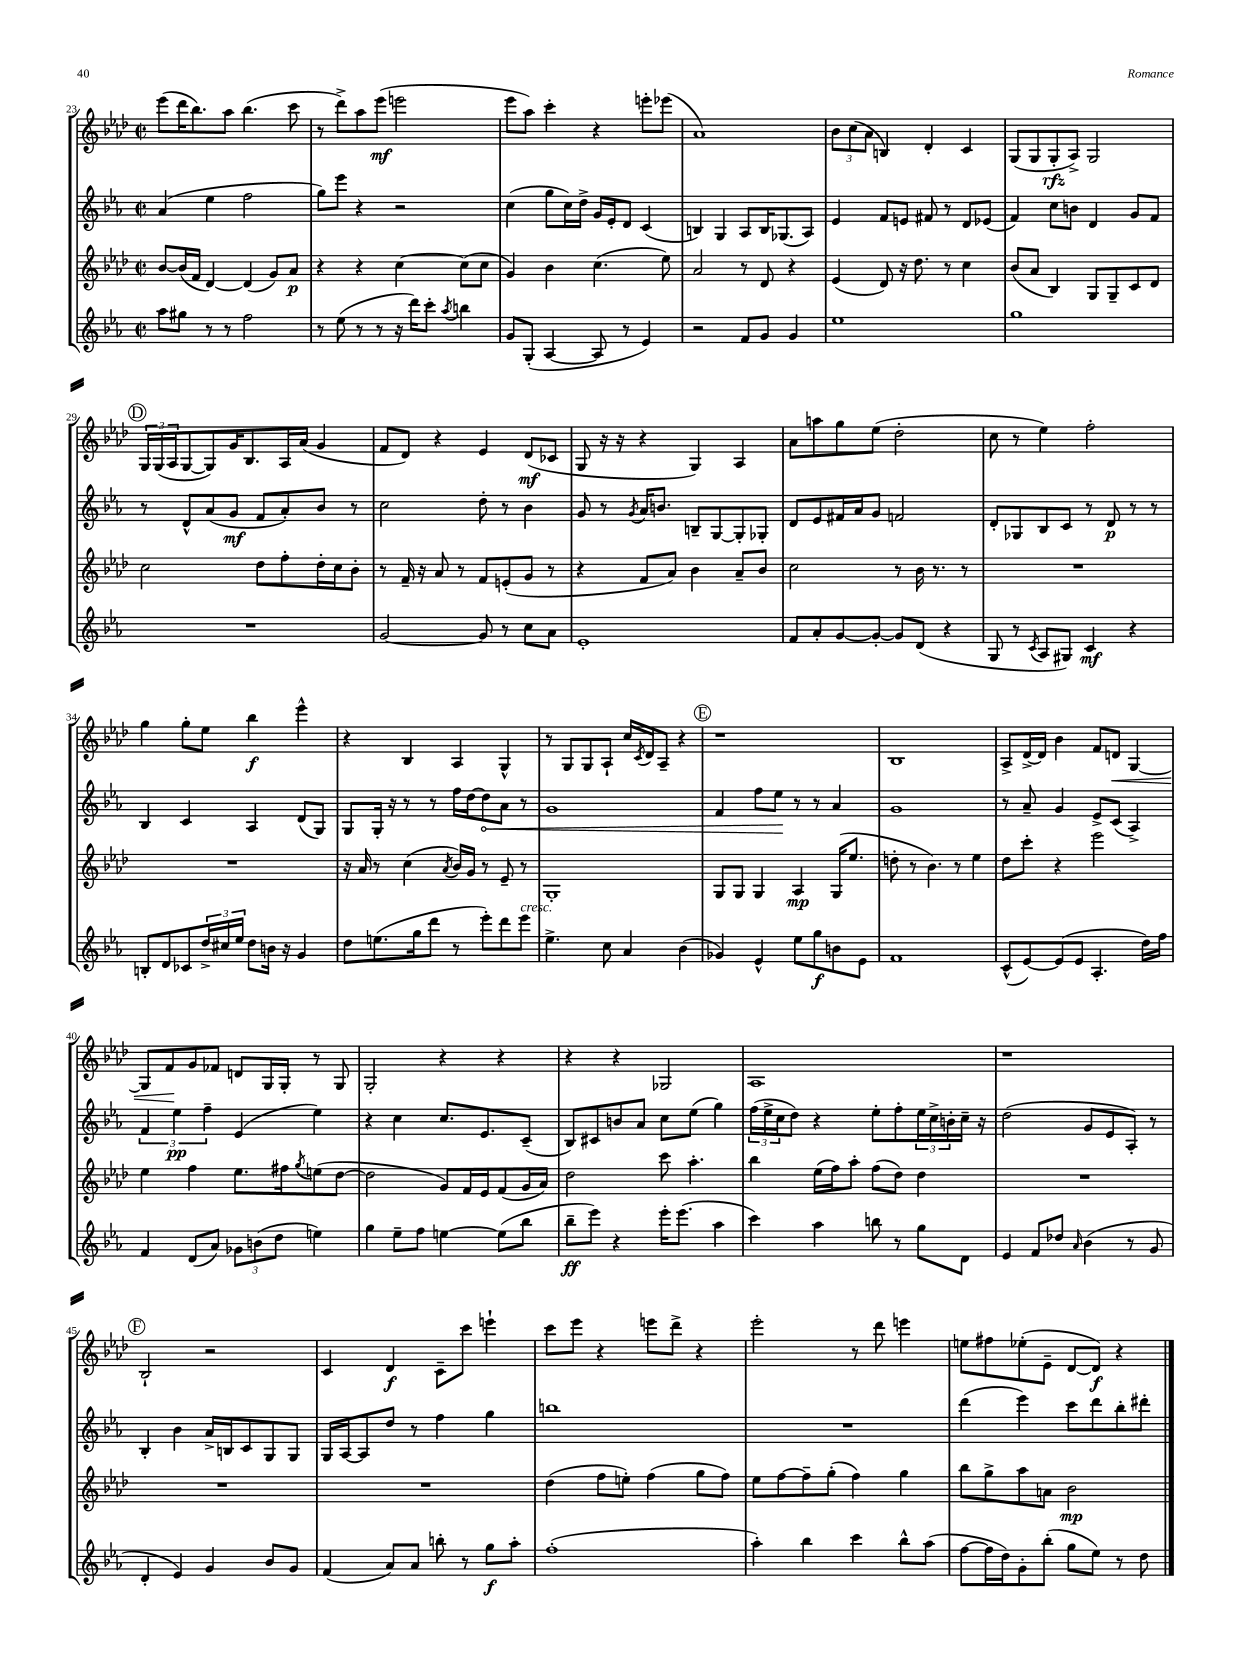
<<
\new StaffGroup <<
\new Staff = "s0" {
    \clef treble \key aes \major \defaultTimeSignature \time 2/2
    ees'''8( des'''16 bes''8.) aes''8 bes''4.( c'''8 |
    r8 des'''8->) aes''8 ees'''8\mf( e'''2 |
    ees'''8 aes''8) c'''4-. r4 e'''8-. ees'''8( |
    aes'1) |
    \tuplet 3/2 { bes'8 c''8( aes'8 } b4) des'4-. c'4 |
    g8( g8 g8-.\rfz aes8->) g2 |
    \mark \markup { \circle "D" } \tuplet 3/2 { g16 g16( aes16 } g8~ g8) g'16 bes8. aes16 aes'16( g'4 |
    f'8 des'8) r4 ees'4 des'8\mf( ces'8 |
    g8 r16 r16 r4 g4) aes4 |
    aes'8 a''8 g''8 ees''8( des''2-. |
    c''8 r8 ees''4) f''2-. |
    g''4 g''8-. ees''8 bes''4\f ees'''4-^ |
    r4 bes4 aes4 g4-^ |
    r8 g8 g8 aes8-! c''16 \acciaccatura { c'8 } des'16 aes8-- r4 |
    \mark \markup { \circle "E" } r1 |
    bes1 |
    aes8-> des'16~-> des'16 bes'4 f'8 d'8\< g4~ |
    g8 f'8\! g'8 fes'8 d'8 g16 g16-. r8 g8 |
    g2-. r4 r4 |
    r4 r4 ges2 |
    aes1 |
    r1 |
    \mark \markup { \circle "F" } bes2-! r2 |
    c'4 des'4\f c'8-- c'''8 e'''4-! |
    c'''8 ees'''8 r4 e'''8 des'''8-> r4 |
    ees'''2-. r8 des'''8 e'''4 |
    e''8 fis''8 ees''8-.( ees'8-- des'8~ des'8\f) r4 \bar "|." |
}
\new Staff = "s1" {
    \clef treble \key ees \major \defaultTimeSignature \time 2/2
    aes'4( ees''4 f''2 |
    g''8) ees'''8 r4 r2 |
    c''4( g''8 c''16) d''16-> g'16 ees'16-. d'8 c'4( |
    b4) g4 aes8 b16 ges8.( aes8) |
    ees'4 f'8 e'8 fis'8 r8 d'8 ees'8( |
    f'4) c''8 b'8 d'4 g'8 f'8 |
    \mark \markup { \circle "D" } r8 d'8-^ aes'8( g'8\mf f'8 aes'8-.) bes'8 r8 |
    c''2 d''8-. r8 bes'4 |
    g'8 r8 \acciaccatura { g'8 } aes'16 b'8. b8-- g8~ g8-. ges8-. |
    d'8 ees'8 fis'16 aes'16 g'8 f'2 |
    d'8-. ges8 bes8 c'8 r8 d'8\p r8 r8 |
    bes4 c'4 aes4 d'8( g8) |
    g8 g16-. r16 r8 r8 f''16 d''16~ \once \override Hairpin.circled-tip = ##t d''8\< aes'8 r8 |
    g'1 |
    \mark \markup { \circle "E" } f'4 f''8 ees''8\! r8 r8 aes'4 |
    g'1 |
    r8 aes'8-- g'4 ees'8-> c'8( aes4->) |
    \tuplet 3/2 { f'4 ees''4\pp f''4-- } ees'4( ees''4) |
    r4 c''4 c''8. ees'8. c'8--( |
    bes8) cis'8 b'8 aes'8 c''8 ees''8( g''4) |
    \tuplet 3/2 { f''16( ees''16-> c''16 } d''8) r4 ees''8-. f''8-. \tuplet 3/2 { ees''16 c''16-> b'16-. } c''16-- r16 |
    d''2( g'8 ees'8 aes8-.) r8 |
    \mark \markup { \circle "F" } bes4-. bes'4 aes'16-> b16 c'8 g8 g8 |
    g16 aes16~ aes8 d''8 r8 f''4 g''4 |
    b''1 |
    R1 |
    d'''4( ees'''4) c'''8 d'''8 bes''8-. dis'''8-. \bar "|." |
}
\new Staff = "s2" {
    \clef treble \key aes \major \defaultTimeSignature \time 2/2
    bes'8~ bes'16( f'16 des'4~) des'4( g'8) aes'8\p |
    r4 r4 c''4~ c''8( c''8 |
    g'4) bes'4 c''4.( ees''8) |
    aes'2 r8 des'8 r4 |
    ees'4( des'8) r16 des''8. r8 c''4 |
    bes'8( aes'8 bes4) g8 g8-- c'8 des'8 |
    \mark \markup { \circle "D" } c''2 des''8 f''8-. des''16-. c''16 bes'8-. |
    r8 f'16-- r16 aes'8 r8 f'8 e'8-.( g'8 r8 |
    r4 f'8 aes'8) bes'4 aes'8-- bes'8 |
    c''2 r8 bes'16 r8. r8 |
    R1 |
    R1 |
    r16 aes'16 r8 c''4( \acciaccatura { aes'8 } bes'16) g'16 r8 ees'8-- r8 |
    g1-. |
    \mark \markup { \circle "E" } g8 g8 g4 aes4\mp g16( ees''8. |
    d''8-. r8 bes'4.) r8 ees''4 |
    des''8 c'''8-. r4 ees'''2 |
    ees''4 f''4 ees''8. fis''16 \acciaccatura { g''8 } e''8( des''8~ |
    des''2 g'8) f'16 ees'16 f'8( g'16 aes'16) |
    des''2 c'''8 aes''4.-. |
    bes''4 ees''16( f''16) aes''8-. f''8( des''8) des''4 |
    R1 |
    \mark \markup { \circle "F" } R1 |
    R1 |
    des''4( f''8 e''8-.) f''4( g''8 f''8) |
    ees''8 f''8~ f''8-- g''8-.( f''4) g''4 |
    bes''8 g''8-> aes''8 a'8 bes'2\mp \bar "|." |
}
\new Staff = "s3" {
    \clef treble \key ees \major \defaultTimeSignature \time 2/2
    aes''8 gis''8 r8 r8 f''2 |
    r8 ees''8( r8 r8 r16 d'''16) c'''8-. \acciaccatura { aes''8 } b''4 |
    g'8 g8-.( aes4~ aes8 r8 ees'4) |
    r2 f'8 g'8 g'4 |
    ees''1 |
    g''1 |
    \mark \markup { \circle "D" } R1 |
    g'2~ g'8 r8 c''8 aes'8 |
    ees'1-. |
    f'8 aes'8-. g'8~ g'8~-. g'8 d'8( r4 |
    g8 r8 \acciaccatura { c'8 } aes8 gis8) c'4\mf r4 |
    b8-. d'8 ces'8 \tuplet 3/2 { d''16-> cis''16 ees''16 } d''8 b'16 r16 g'4 |
    d''8 e''8.( g''16 d'''8 r8 ees'''8-.) d'''8 ees'''8^\markup { \italic "cresc." } |
    ees''4.-> c''8 aes'4 bes'4( |
    \mark \markup { \circle "E" } ges'4) ees'4-^ ees''8 g''8\f b'8 ees'8 |
    f'1 |
    c'8-^( ees'8~) ees'8( ees'8 aes4.-. d''16) f''16 |
    f'4 d'8( aes'8) \tuplet 3/2 { ges'8 b'8( d''8 } e''4) |
    g''4 ees''8-- f''8 e''4~ e''8( bes''8 |
    bes''8--\ff ees'''8) r4 ees'''16-. ees'''8.( aes''4 |
    c'''4) aes''4 b''8 r8 g''8 d'8 |
    ees'4 f'8 des''8 \grace { aes'16 } bes'4( r8 g'8 |
    \mark \markup { \circle "F" } d'4-. ees'4) g'4 bes'8 g'8 |
    f'4( aes'8) aes'8 b''8-. r8 g''8\f aes''8-. |
    f''1-.( |
    aes''4-.) bes''4 c'''4 bes''8-^ aes''8( |
    f''8~ f''16 d''16) g'8-. bes''8-.( g''8 ees''8) r8 d''8 \bar "|." |
}
>>
>>
\layout { \context { \Score currentBarNumber = #23 } }
